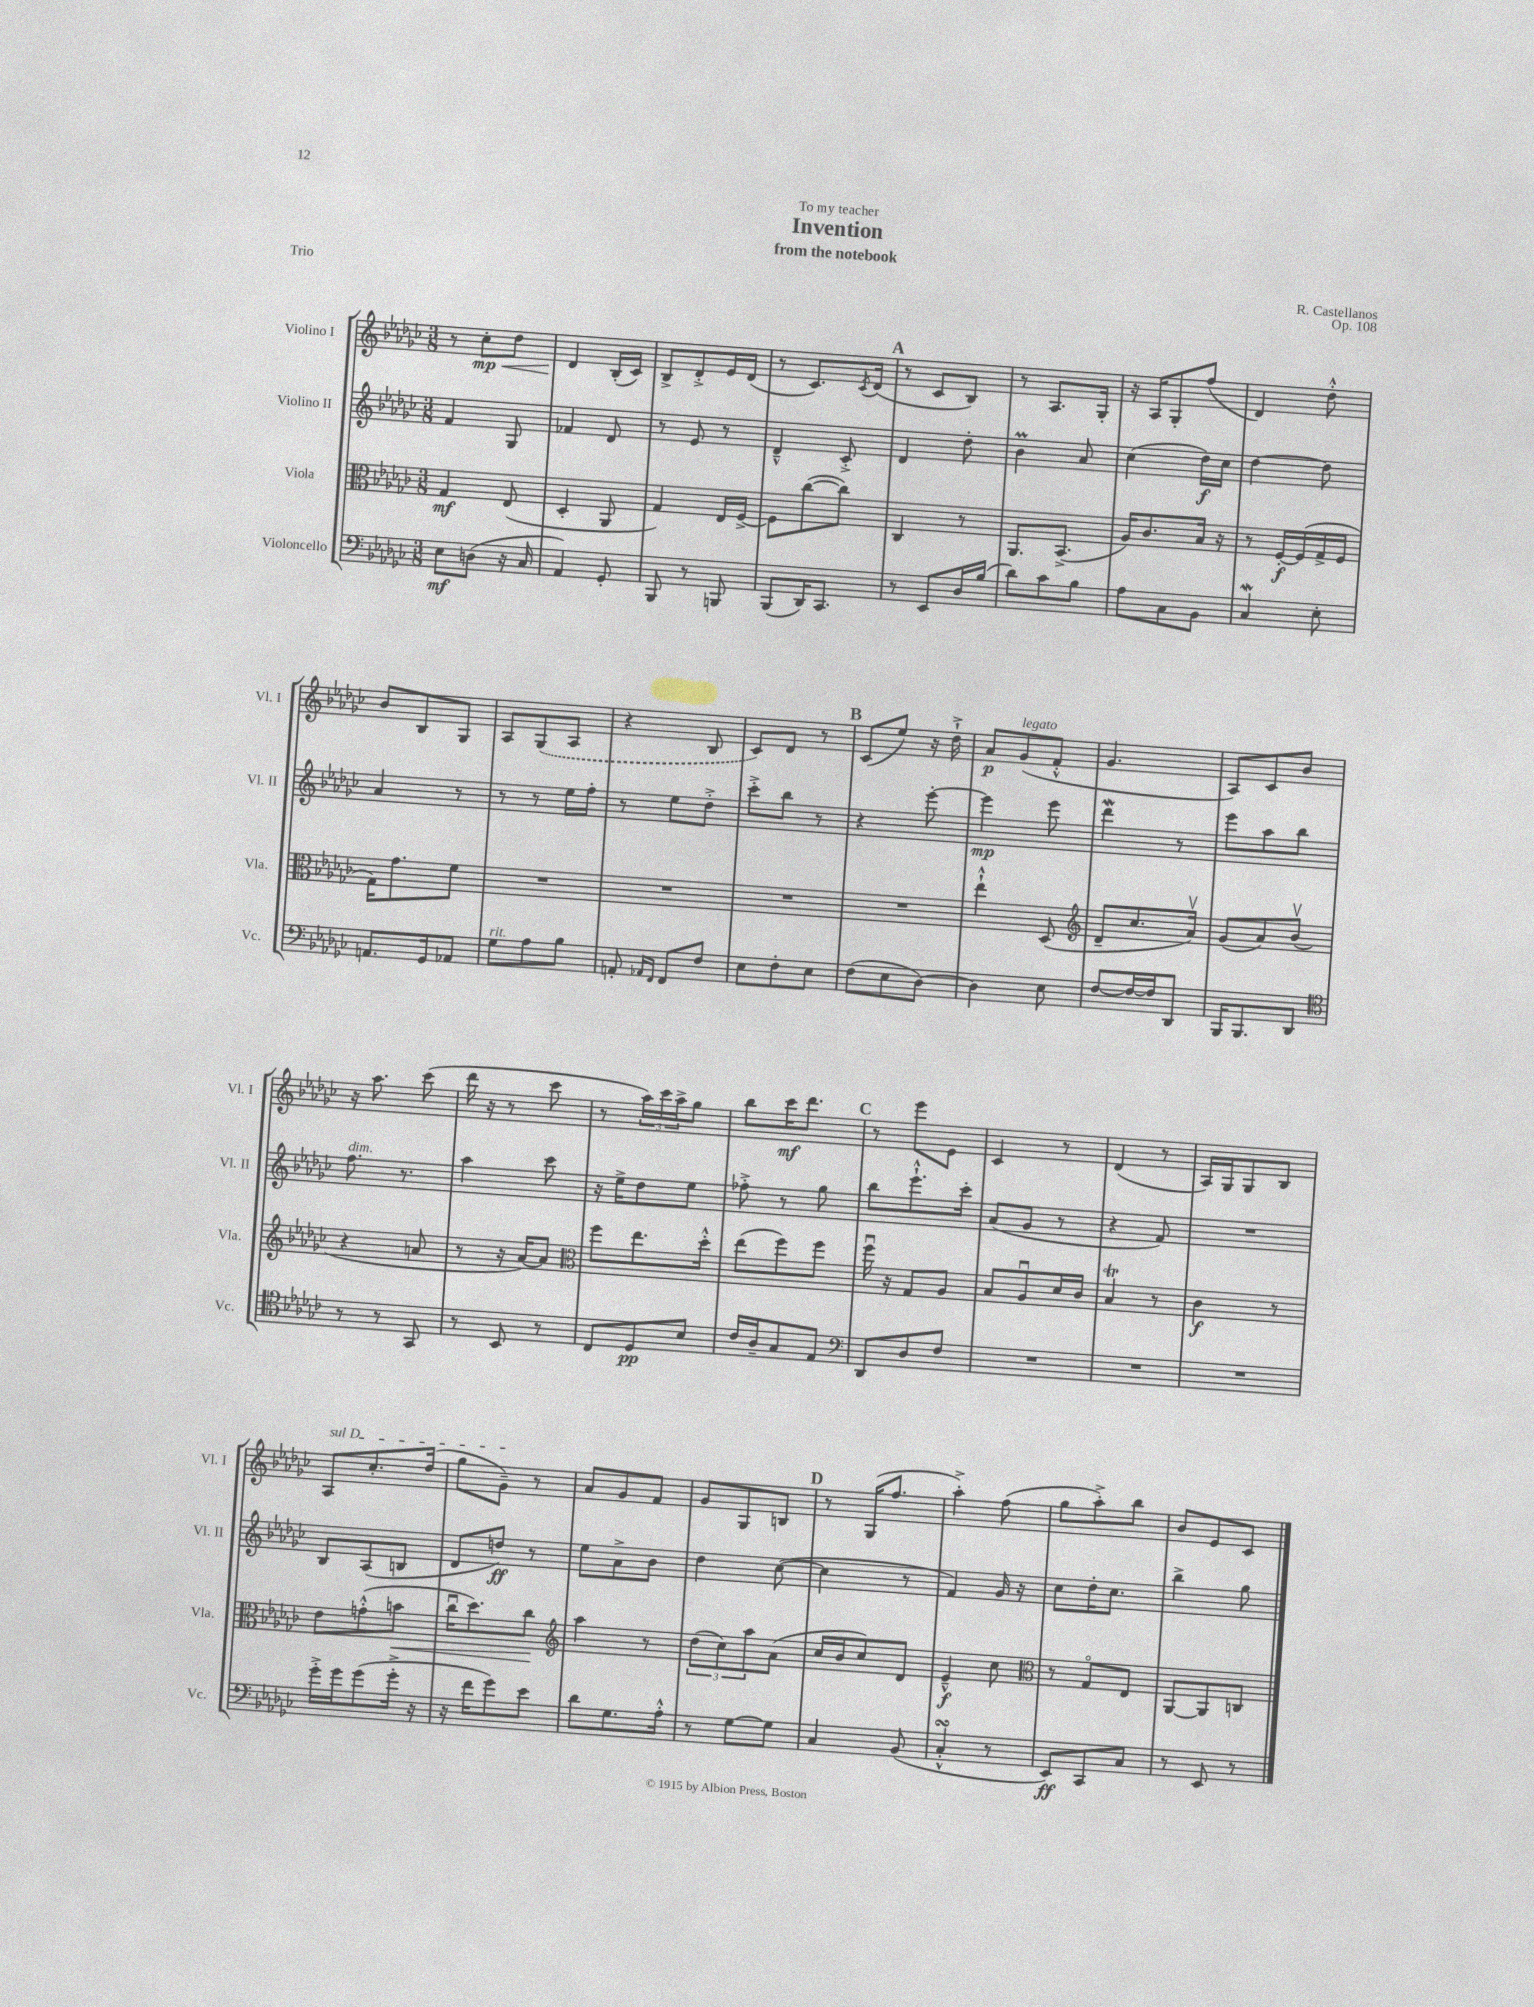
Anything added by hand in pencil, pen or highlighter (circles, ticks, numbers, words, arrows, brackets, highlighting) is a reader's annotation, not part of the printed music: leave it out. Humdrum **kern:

**kern	**kern	**kern	**kern
*staff4	*staff3	*staff2	*staff1
*clefF4	*clefC3	*clefG2	*clefG2
*k[b-e-a-d-g-c-]	*k[b-e-a-d-g-c-]	*k[b-e-a-d-g-c-]	*k[b-e-a-d-g-c-]
*M3/8	*M3/8	*M3/8	*M3/8
8E-	4G-	4f	8r
(8D	.	.	8cc-'
16r	(8E-	8G-	8dd-
16C-	.	.	.
=	=	=	=
4AA-)	4D-'	4f-	4d-
8GG-'	8AA-	8d-	(16B-'
.	.	.	16c-)
=	=	=	=
8BBB-	4G-)	8r	8B-^
8r	.	8e-	8d-'^
8BBB	16E-	8r	16e-
.	[16F^	.	(16d-
=	=	=	=
(8BBB-	8F]	4d-~^^	8r
16DD-)	([8cc-	.	8.c-)
8.CC-	.	.	.
.	8cc-])	8c-'^	.
.	.	.	8qc-
.	.	.	(16d-
=	=	=	=
8r	4C-	4d-	8r
8EE-	.	.	8c-
16D-	8r	8dd-'	8B-)
(16B-	.	.	.
=	=	=	=
8d-)	8.AA-	4b-	8r
8c-	.	.	8.A-
.	(8.BB-^	.	.
8B-	.	8a-	.
.	.	.	16G-'
=	=	=	=
8A-	16A-)	(4cc-	16r
.	8.c-	.	16A-
8C-	.	.	8G-'
8BB-	16B-	16dd-)	(8ff
.	16r	16cc-	.
=	=	=	=
4C-	8r	[4dd-	4d-)
.	[16F'	.	.
.	(16F]	.	.
8E-'	16G-^	8dd-]	8dd-'^^
.	16F	.	.
=	=	=	=
8.AA	16G-)	4a-	8b-
.	8.g-	.	.
.	.	.	8B-
16GG-	.	.	.
8AA-	8f	8r	8G-
=	=	=	=
8G-	4.r	8r	8A-
8A-	.	8r	(8G-
8B-	.	16ee-	8A-
.	.	16ff'	.
=	=	=	=
8AA'	4.r	8r	4r
16qqAA-	.	.	.
16qqFF	.	.	.
8FF	.	8ee-	.
8F	.	8dd-'^	8B-
=	=	=	=
8E-	4.r	8ccc-'^	8c-)
8F'	.	8bb-	8d-
8E-	.	8r	8r
=	=	=	=
(8F	4.r	4r	(8c-
8E-	.	.	8ee-)
[8D-)	.	[8eee-'	16r
.	.	.	16dd-`^
=	=	=	=
4D-]	4ee-`^^	4eee-]	8a-
.	.	.	(8g-
8E-	(8D-	8eee-	8f'^^
=	=	=	=
*	*clefG2	*	*
[8F	8d-~	4ddd-	4.g-
16F_	8.cc-	.	.
16F]	.	.	.
8DD-	.	8r	.
.	16a-v)	.	.
=	=	=	=
16BBB-	(8g-	8eee-	8A-)
8.BBB-	.	.	.
.	8a-)	8aa-	8c-
8DD-	(8b-v	8bb-	8b-
=	=	=	=
*clefC4	*	*	*
8r	4r	8.ff	16r
.	.	.	8.aa-
8r	.	.	.
.	.	8.r	.
8GG-	8a	.	(8ccc-
=	=	=	=
8r	8r	4aa-	16ddd-
.	.	.	16r
8BB-	16r	.	8r
.	[16a-)	.	.
8r	8a-]	8ccc-	8ccc-
=	=	=	=
*	*clefC3	*	*
8C-	8ff	16r	8r
.	.	16ee-^	.
8D-	8.ee-	8dd-	24aa-)
.	.	.	24ccc-
.	.	.	24aa-^
8B-	.	8ee-	8gg-
.	16dd-'^^	.	.
=	=	=	=
16c-	(8ee-	8ff-'^	8bb-
16A-~	.	.	.
8G-	8ff)	8r	16ccc-
.	.	.	8.ddd-
8E-	8ff	8gg-	.
=	=	=	=
*clefF4	*	*	*
8DD-	16ffu	8bb-	8r
.	16r	.	.
8D-	8G-	8.eee-`^^	8eee-
8F	8A-	.	8e-
.	.	16ccc-'	.
=	=	=	=
4.r	8B-	(8a-	4c-
.	8A-u	8g-	.
.	16d-	8r	8r
.	16c-	.	.
=	=	=	=
4.r	4B-	4r	(4d-
.	8r	8f)	8r
=	=	=	=
4.r	4c-	4.r	16A-)
.	.	.	16G-
.	.	.	8G-
.	8r	.	8B-
=	=	=	=
16g-'^	8e-	8B-	8A-
16g-	.	.	.
(8g-	(8g'^^	(8A-	8.cc-'
16g-'^	8b	8B	.
16r	.	.	(16dd-
=	=	=	=
16r	16cc-u	8d-	8gg-
16f	8.dd-)	.	.
8g-)	.	8dd)	8g-~)
8e-	8cc-	8r	8r
=	=	=	=
*	*clefG2	*	*
8d-	4aa-	8ee-	8a-
8.G-	.	8a-^	8g-
.	8r	8b-	8f
16A-'^^	.	.	.
=	=	=	=
8r	(12dd-	4dd-	8g-
.	12cc-)	.	.
[8G-	.	.	8G-
.	12aa-	.	.
8G-]	(8a-	([8cc-	8B
=	=	=	=
4C-	16cc-	4cc-]	8r
.	16b-	.	.
.	8cc-)	.	(16G-
.	.	.	8.ff
(8BB-	8d-	8r	.
=	=	=	=
4C-'^^	4e-~^^	4f)	4aa-'^)
8r	8cc-	16g-	(8ff
.	.	16r	.
=	=	=	=
*	*clefC3	*	*
8EE-)	8r	8cc-	8gg-
8CC-	8G-o	16dd-'	8aa-'^)
.	.	8.cc-	.
8C-	8E-	.	8bb-
=	=	=	=
8r	[8AA-	4bb-^	8b-
8EE-	8AA-]	.	8e-
8r	8C	8gg-	8c-
==	==	==	==
*-	*-	*-	*-
